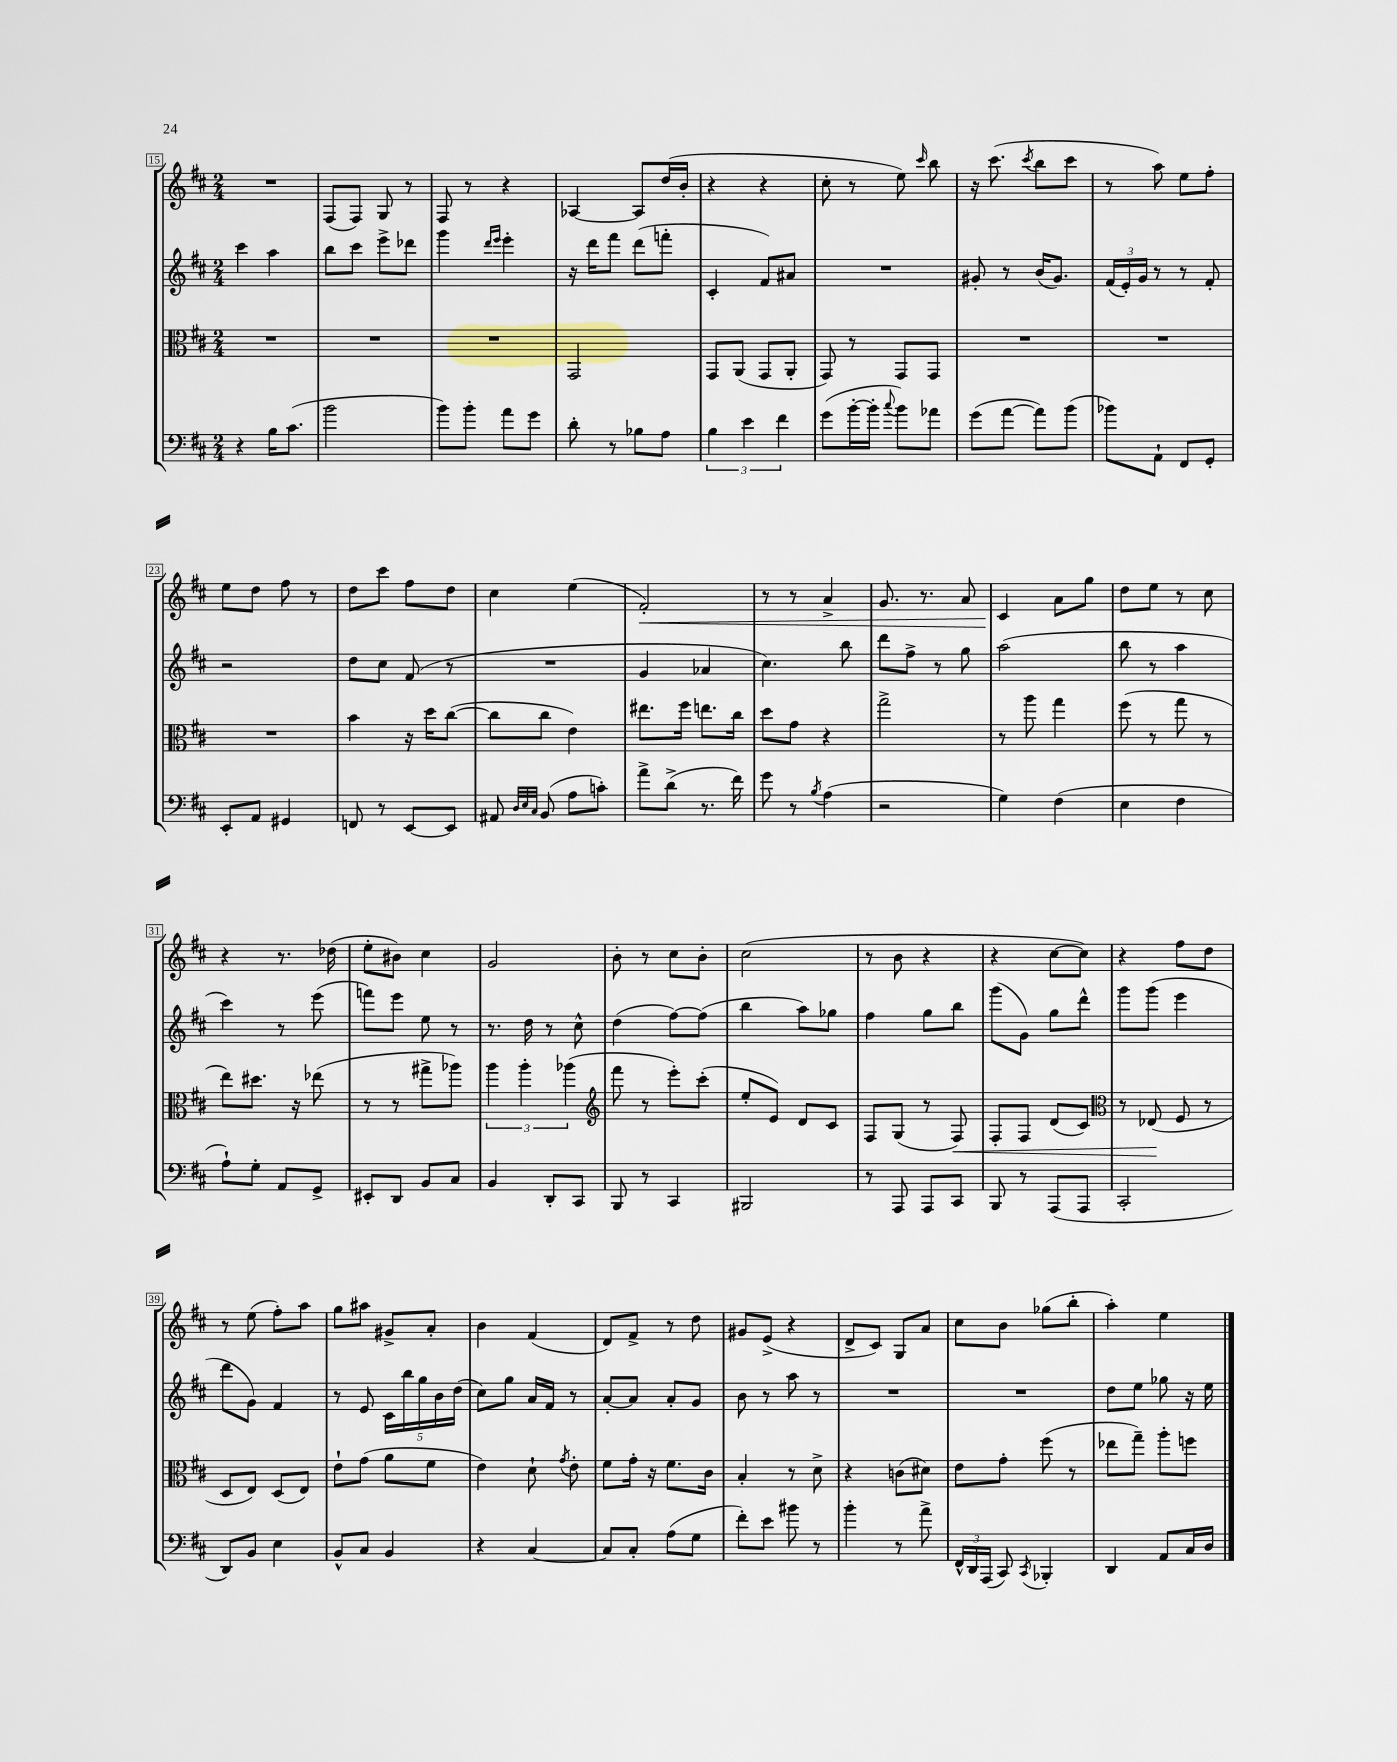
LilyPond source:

<<
\new StaffGroup <<
\new Staff = "s0" {
    \clef treble \key d \major \numericTimeSignature \time 2/4
    \autoBeamOff R2 |
    fis8[( fis8]) g8 r8 |
    fis8 r8 r4 |
    aes4~ aes8[ d''16( b'16]-. |
    r4 r4 |
    cis''8-. r8 e''8) \grace { cis'''16 } b''8 |
    r16 cis'''8.( \acciaccatura { cis'''8 } b''8[ cis'''8] |
    r8 a''8) e''8[ fis''8]-. |
    e''8[ d''8] fis''8 r8 |
    d''8[ cis'''8] fis''8[ d''8] |
    cis''4 e''4( |
    fis'2-.\<) |
    r8 r8 a'4-> |
    g'8. r8. a'8 |
    cis'4\! a'8[ g''8] |
    d''8[ e''8] r8 cis''8 |
    r4 r8. des''16( |
    e''8[-. bis'8]) cis''4 |
    g'2 |
    b'8-. r8 cis''8[ b'8]-. |
    cis''2( |
    r8 b'8 r4 |
    r4 cis''8[~ cis''8]) |
    r4 fis''8[ d''8] |
    r8 e''8( fis''8[-.) a''8] |
    g''8[ ais''8] gis'8[-> a'8]-. |
    b'4 fis'4( |
    d'8[) fis'8]-> r8 d''8 |
    gis'8[ e'8]->( r4 |
    d'8[-> cis'8]) g8[ a'8] |
    cis''8[ b'8] ges''8[( b''8]-. |
    a''4-.) e''4 \bar "|." |
}
\new Staff = "s1" {
    \clef treble \key d \major \numericTimeSignature \time 2/4
    \autoBeamOff cis'''4 a''4 |
    b''8[ cis'''8] e'''8[-> des'''8] |
    g'''4 \grace { d'''16[ e'''16] } e'''4-. |
    r16 d'''16[ fis'''8] d'''8[( f'''8]-. |
    cis'4-. fis'8[) ais'8] |
    R2 |
    gis'8-. r8 b'16[( gis'8.]) |
    \tuplet 3/2 { fis'16[( e'16-.) g'16] } r8 r8 fis'8-. |
    r2 |
    d''8[ cis''8] fis'8( r8 |
    R2 |
    g'4 aes'4 |
    cis''4.) b''8 |
    d'''8[ fis''8]-> r8 g''8 |
    a''2( |
    b''8 r8 a''4 |
    cis'''4) r8 e'''8( |
    f'''8[) e'''8] e''8 r8 |
    r8. d''16 r8 cis''8-^ |
    d''4( fis''8[~) fis''8]( |
    b''4 a''8[) ges''8] |
    fis''4 g''8[ b''8] |
    g'''8[( g'8]) g''8[ d'''8]-^ |
    g'''8[ g'''8]( e'''4 |
    d'''8[ g'8]) fis'4 |
    r8 e'8 \tuplet 5/4 { cis'16[ b''16 g''16 b'16 d''16]( } |
    cis''8[) g''8] a'16[ fis'16] r8 |
    a'8[~-. a'8] a'8[-. g'8] |
    b'8 r8 a''8 r8 |
    R2 |
    R2 |
    d''8[ e''8] ges''8 r16 e''16 \bar "|." |
}
\new Staff = "s2" {
    \clef alto \key d \major \numericTimeSignature \time 2/4
    \autoBeamOff R2 |
    R2 |
    R2 |
    g,2 |
    g,8[ a,8]( g,8[ a,8]-. |
    g,8) r8 g,8[ g,8] |
    R2 |
    R2 |
    R2 |
    b'4 r16 d''16[ cis''8]~( |
    cis''8[ cis''8] e'4) |
    eis''8.[ fis''16] e''8.[ cis''16] |
    d''8[ g'8] r4 |
    g''2-> |
    r8 a''8 g''4 |
    fis''8( r8 g''8 r8 |
    e''8[) dis''8.] r16 ees''8( |
    r8 r8 gis''8[-> aes''8]) |
    \tuplet 3/2 { a''4 a''4-. aes''4( } |
    \clef treble fis'''8 r8 e'''8[-.) cis'''8]-.( |
    e''8[-. e'8]) d'8[ cis'8] |
    fis8[ g8]( r8 fis8\<) |
    fis8[-. fis8] d'8[( cis'8]) |
    \clef alto r8 ees8\!( fis8 r8 |
    d8[ e8]) d8[( e8]) |
    e'8[-! g'8]( a'8[ fis'8] |
    e'4) d'8-! \acciaccatura { g'8 } e'8-. |
    fis'8[ g'16]-. r16 fis'8.[ cis'16] |
    b4-. r8 d'8-> |
    r4 c'8[( dis'8]) |
    e'8[ g'8]-. fis''8( r8 |
    ees''8[ g''8]--) a''8[-. f''8] \bar "|." |
}
\new Staff = "s3" {
    \clef bass \key d \major \numericTimeSignature \time 2/4
    \autoBeamOff r4 b16[ cis'8.]( |
    b'2 |
    b'8[) b'8]-. a'8[ g'8] |
    d'8-. r8 bes8[ a8] |
    \tuplet 3/2 { b4 e'4 fis'4 } |
    g'8[( b'16~-. b'16]-. \appoggiatura { cis''8 } b'8[) aes'8] |
    g'8[( a'8]~ a'8[) b'8]( |
    bes'8[) a,8]-! fis,8[ g,8]-. |
    e,8[-. a,8] gis,4 |
    f,8 r8 e,8[~ e,8] |
    ais,8 \grace { d32[ e32 cis32] } b,8( a8[ c'8]-.) |
    a'8[-> d'8]->( r8. fis'16) |
    g'8 r8 \acciaccatura { b8 } a4( |
    r2 |
    g4) fis4( |
    e4 fis4 |
    a8[-!) g8]-. a,8[ g,8]-> |
    eis,8[-. d,8] b,8[ cis8] |
    b,4 d,8[-. cis,8] |
    b,,8 r8 cis,4 |
    bis,,2 |
    r8 a,,8 a,,8[ cis,8] |
    b,,8 r8 a,,8[( a,,8] |
    cis,2-. |
    d,8[) b,8] e4 |
    b,8[-^ cis8] b,4 |
    r4 cis4~ |
    cis8[ cis8]-. a8[( g8] |
    fis'8[-.) e'8] bis'8 r8 |
    b'4-. r8 a'8-> |
    \tuplet 3/2 { fis,16[-^ d,16 a,,16]( } cis,8) \acciaccatura { cis,8 } bes,,4-. |
    d,4 a,8[ cis16 d16] \bar "|." |
}
>>
>>
\layout { \context { \Score currentBarNumber = #15 \override BarNumber.stencil = #(make-stencil-boxer 0.1 0.3 ly:text-interface::print) } }
